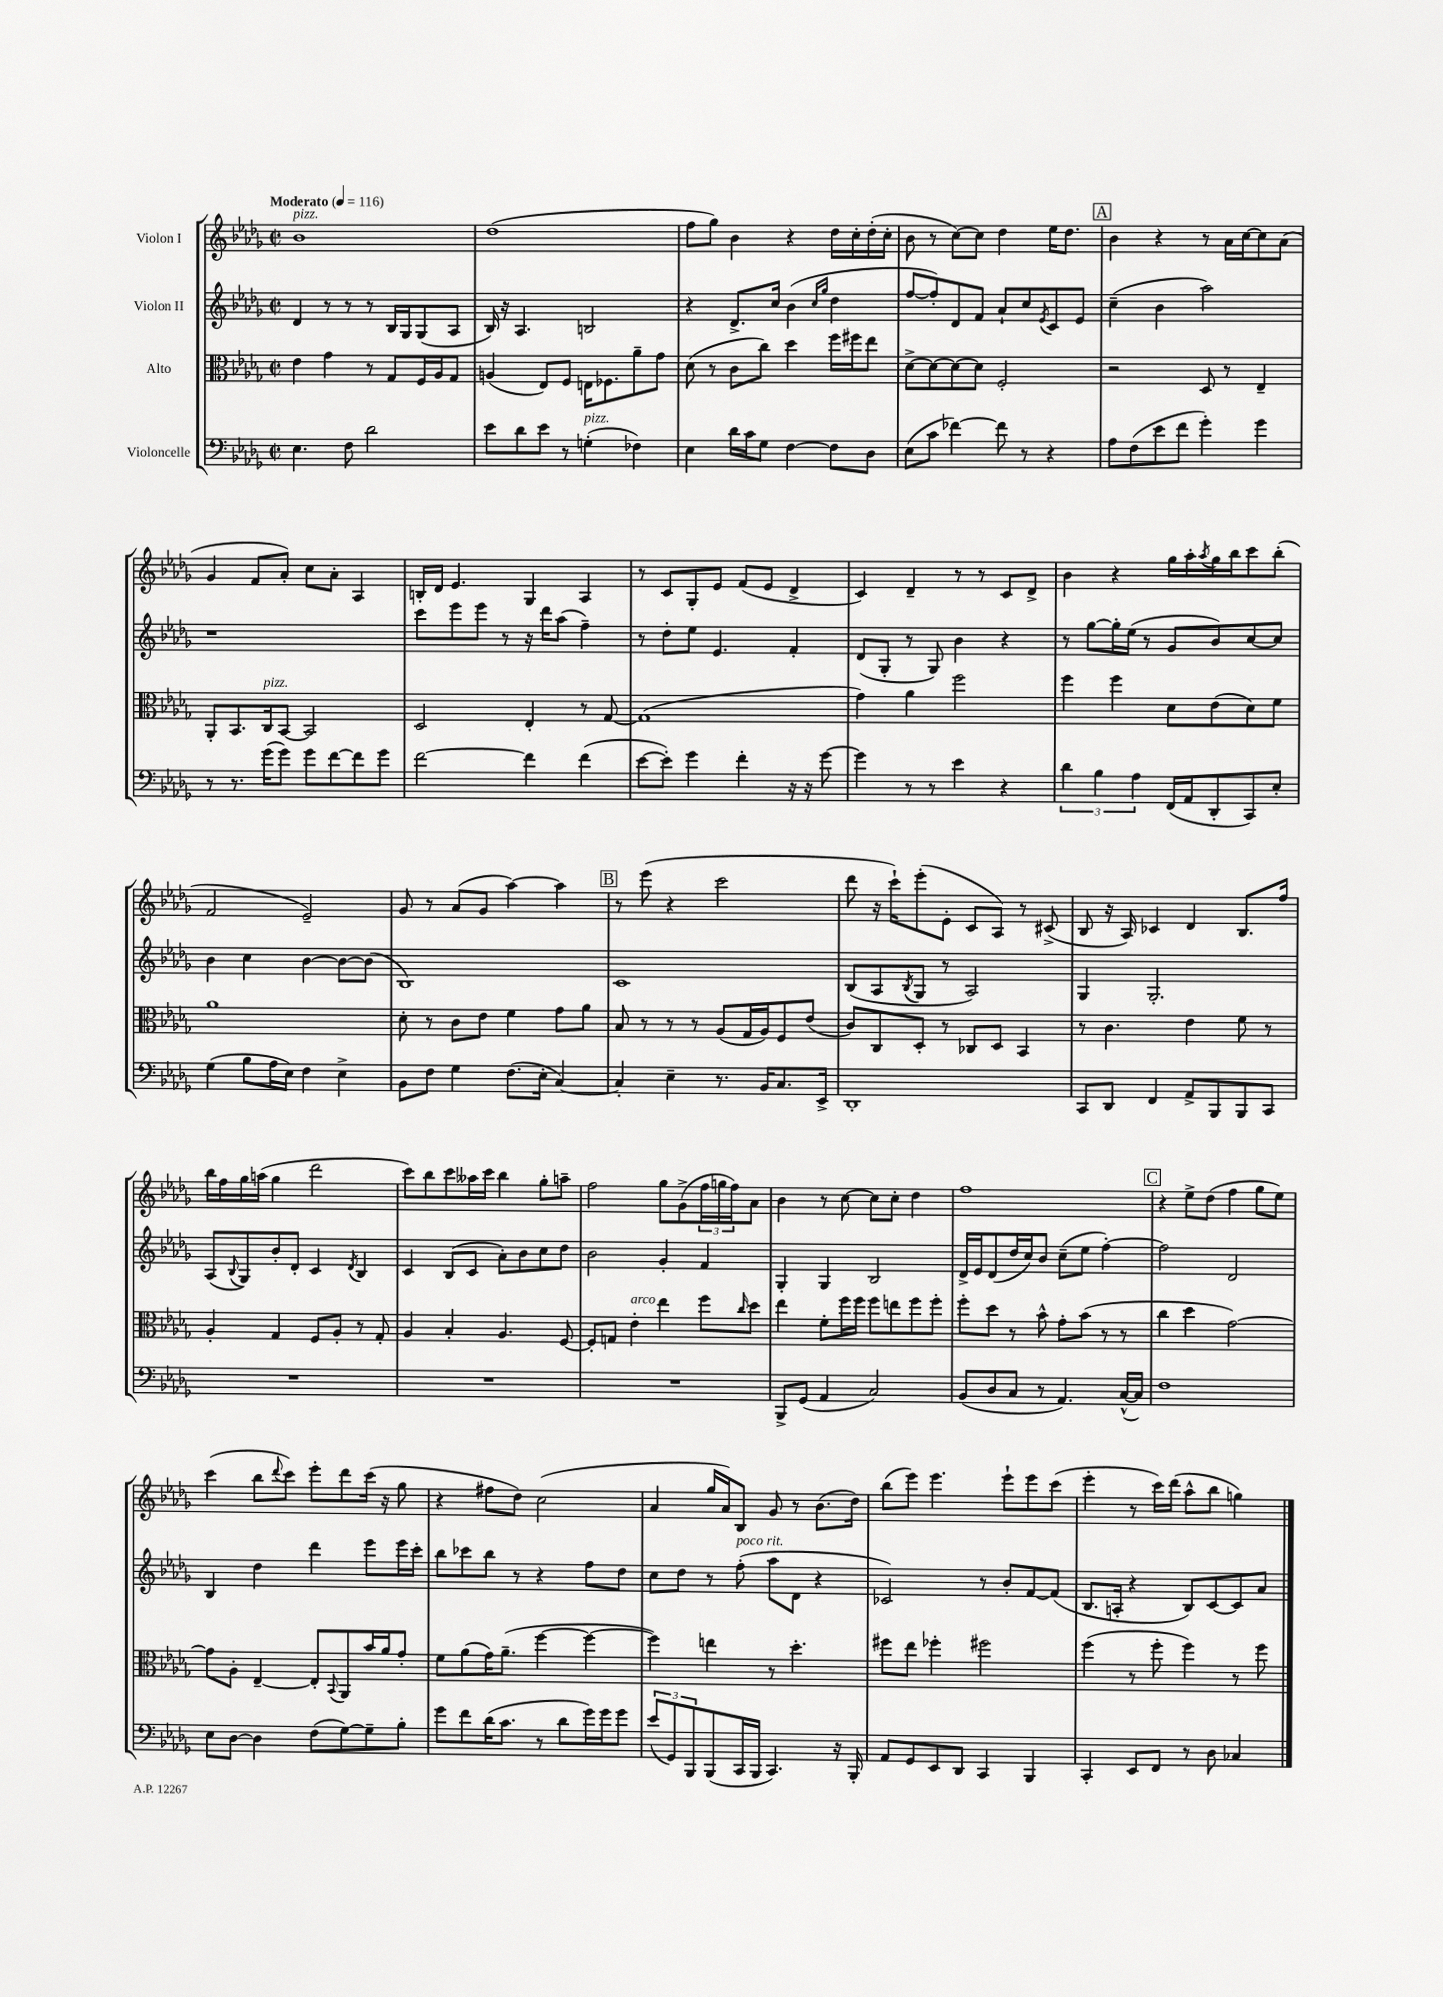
<<
\new StaffGroup <<
\new Staff = "s0" \with { instrumentName = "Violon I" } {
    \clef treble \key des \major \defaultTimeSignature \time 2/2 \tempo "Moderato" 4 = 116
    bes'1^\markup { \italic "pizz." } |
    des''1( |
    f''8 ges''8) bes'4 r4 des''16 c''16-. des''16-.( c''16-. |
    bes'8 r8 c''8~) c''8 des''4 ees''16 des''8. |
    \mark \markup { \box "A" } bes'4 r4 r8 aes'16 c''16~ c''8 aes'8( |
    ges'4 f'8 aes'8-.) c''8 aes'8-. aes4 |
    b16-. des'16 ees'4. ges4 aes4 |
    r8 c'8 ges8-. ees'8 f'8( ees'8 des'4-> |
    c'4) des'4-- r8 r8 c'8 des'8-> |
    bes'4 r4 ges''16 aes''16-. \acciaccatura { aes''8 } ges''16 bes''16 c'''8 bes''8-.( |
    f'2 ees'2--) |
    ges'8 r8 aes'8( ges'8 aes''4~) aes''4 |
    \mark \markup { \box "B" } r8 ees'''8( r4 c'''2 |
    des'''8 r16 c'''16-!) ees'''8-.( ees'8-. c'8 aes8) r8 cis'8->( |
    bes8 r16 aes16) ces'4 des'4 bes8. f''16 |
    bes''16 f''16 ges''16 a''16( ges''4 des'''2 |
    c'''8) bes''8 c'''8 aeses''16 c'''16 bes''4 ges''8-. a''8-- |
    f''2 ges''8 ges'8->( \tuplet 3/2 { f''16 g''16 f''16) } aes'8 |
    bes'4 r8 c''8~ c''8 c''8-. des''4 |
    f''1 |
    \mark \markup { \box "C" } r4 ees''8-> des''8( f''4 ges''8 ees''8) |
    c'''4( bes''8 \appoggiatura { des'''8 } c'''8) ees'''8-. des'''8 c'''16( r16 ges''8 |
    r4 fis''8 des''8) c''2( |
    aes'4 ges''16 aes'16) bes8 ges'8 r8 bes'8.( des''16) |
    bes''8( ees'''8) ees'''4. ees'''8-! ees'''8 c'''8( |
    ees'''4-. r8 c'''16) des'''16( aes''8-^ bes''8 g''4) \bar "|." |
}
\new Staff = "s1" \with { instrumentName = "Violon II" } {
    \clef treble \key des \major \defaultTimeSignature \time 2/2
    des'4 r8 r8 r8 bes16 ges16 ges8( aes8 |
    bes16) r16 aes4. b2 |
    r4 des'8.-> c''16 bes'4( \grace { c''16 ges''16 } des''4 |
    f''8~ f''8-.) des'8 f'8 aes'8-! c''8 \acciaccatura { ees'8 } c'8 ees'8 |
    \mark \markup { \box "A" } c''4--( bes'4 aes''2) |
    r1 |
    c'''8 ees'''8 ees'''8 r8 r16 des'''16 aes''8( f''4--) |
    r8 des''8-. ees''8 ees'4. f'4-. |
    des'8( ges8-. r8 ges8) bes'4 r4 |
    r8 ges''8~ ges''16-. ees''16( r8 ges'8 bes'8) c''8~ c''8 |
    bes'4 c''4 bes'4~ bes'8~ bes'8( |
    bes1) |
    \mark \markup { \box "B" } c'1 |
    bes8( aes8 \acciaccatura { bes8 } ges8 r8 aes2) |
    ges4 ges2.-. |
    aes8( \appoggiatura { bes8 } ges8) bes'8-. des'8-. c'4 \acciaccatura { des'8 } bes4 |
    c'4 bes8( c'8 aes'8-.) bes'8 c''8 des''8 |
    bes'2 ges'4-. f'4 |
    ges4-. ges4 bes2 |
    des'16-> ees'16 des'8( des''16 c''16) bes'8 c''8--( ees''8 f''4~-.) |
    \mark \markup { \box "C" } f''2 des'2 |
    bes4 des''4 des'''4 ees'''8 ees'''16 c'''16-. |
    bes''8 ces'''8 bes''8 r8 r4 f''8 des''8 |
    c''8 des''8 r8 f''8-.^\markup { \italic "poco rit." }( aes''8 des'8 r4 |
    ces'2) r8 bes'8-. f'8~ f'8( |
    bes8. a16-. r4 bes8) c'8~ c'8 aes'8 \bar "|." |
}
\new Staff = "s2" \with { instrumentName = "Alto" } {
    \clef alto \key des \major \defaultTimeSignature \time 2/2
    ees'4 ges'4 r8 ges8 f16 aes16 ges8 |
    a4( ees8) f8 e16 fes8. aes'8-- ges'8 |
    des'8( r8 c'8 c''8) des''4 f''16 fis''16 ees''8 |
    des'8~-> des'8~ des'8~ des'8 f2-. |
    \mark \markup { \box "A" } r2 des8 r8 ees4-- |
    aes,8-. bes,8. c16^\markup { \italic "pizz." } bes,8~ bes,2 |
    des2 ees4-. r8 ges8~ |
    ges1( |
    ges'4) aes'4 f''2 |
    f''4 f''4 des'8 ees'8( des'8) f'8 |
    aes'1 |
    des'8-. r8 c'8 ees'8 f'4 ges'8 aes'8 |
    \mark \markup { \box "B" } bes8 r8 r8 r8 aes8( ges16 aes16) f8 ees'8( |
    c'8) c8 des8-. r8 ces8 des8 bes,4 |
    r8 c'4. ees'4 f'8 r8 |
    aes4-. ges4 f8 aes8-. r8 ges8-. |
    aes4 bes4-. aes4. f8~ |
    f8-. g8 ees'4-.^\markup { \italic "arco" } ees''4 f''8 \grace { c''16 } des''8 |
    ees''4 f'8-. f''16 f''16 f''8 e''8 f''8 f''8-. |
    f''8-. des''8 r8 bes'8-^ ges'8-. bes'8( r8 r8 |
    \mark \markup { \box "C" } c''4 des''4 ges'2~) |
    ges'8 aes8-. ees4~-- ees8-. \appoggiatura { bes,8 } aes,8 bes'16 aes'16 ges'8-. |
    f'8 aes'8( ges'16) aes'8.--( f''4~ f''4~ |
    f''4) e''4 r8 des''4.-. |
    fis''8 ees''8 fes''4-. fis''2 |
    f''4( r8 f''8-. f''4) r8 f''8 \bar "|." |
}
\new Staff = "s3" \with { instrumentName = "Violoncelle" } {
    \clef bass \key des \major \defaultTimeSignature \time 2/2
    ees4. f8 des'2 |
    ees'8 des'8 ees'8 r8 g4-.^\markup { \italic "pizz." }( fes4) |
    ees4 des'16 c'16 ges8 f4~ f8 des8 |
    ees8( c'8 fes'4~) fes'8 r8 r4 |
    \mark \markup { \box "A" } aes8 f8( ees'8 f'8 ges'4-.) ges'4 |
    r8 r8. ges'16( ges'8) ges'8 f'8~ f'8 ges'8 |
    f'2~ f'4 f'4( |
    ees'8~ ees'8-.) ges'4 f'4-. r16 r16 ges'8~ |
    ges'4 r8 r8 ees'4 r4 |
    \tuplet 3/2 { des'4 bes4 aes4 } f,16( aes,16 des,8-. c,8) ees8-. |
    ges4( bes8 aes16 ees16) f4 ees4-> |
    bes,8 f8 ges4 f8.( ees16-. c4~) |
    \mark \markup { \box "B" } c4-. ees4-- r8. bes,16 c8. ees,16-> |
    des,1-. |
    c,8 des,8 f,4 aes,8-> bes,,8 bes,,8 c,8 |
    R1 |
    R1 |
    R1 |
    bes,,8-> ges,8( aes,4 c2) |
    bes,8( des8 c8 r8 aes,4.) c16~-^( c16) |
    \mark \markup { \box "C" } f1 |
    ees8 des8~ des4 f8( ges8~) ges8-- bes8-. |
    ges'8 f'8 des'16( c'8. r8 des'8 ges'16) ges'16 ges'8 |
    \tuplet 3/2 { ees'8( ges,8) bes,,8 } bes,,8( c,16 bes,,16 c,4.) r16 bes,,16-. |
    aes,8 ges,8 ees,8 des,8 c,4 bes,,4 |
    c,4-. ees,8 f,8 r8 des8 ces4 \bar "|." |
}
>>
>>
\layout { \context { \Score \remove "Bar_number_engraver" } }
